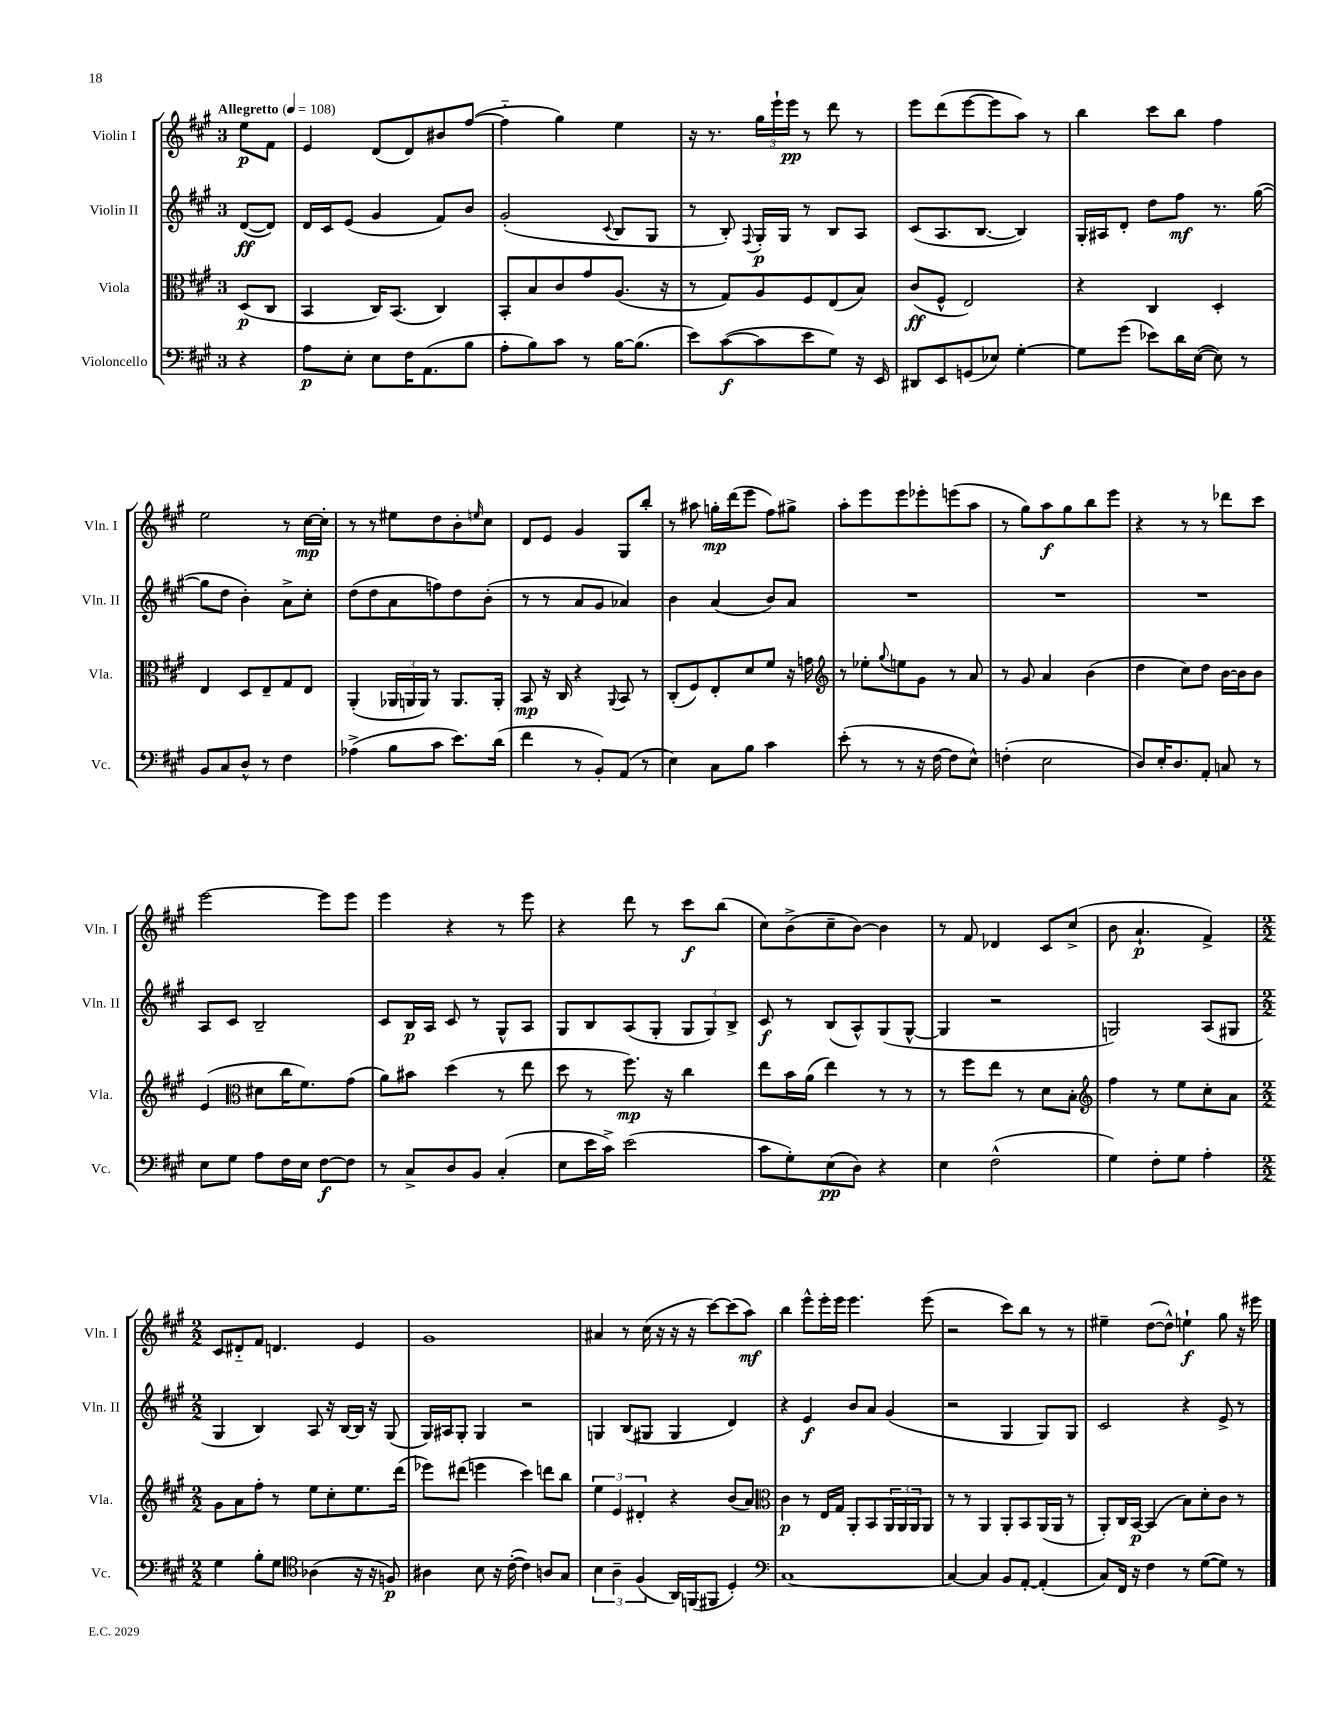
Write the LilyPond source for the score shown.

<<
\new StaffGroup <<
\new Staff = "s0" \with { instrumentName = "Violin I" shortInstrumentName = "Vln. I" } {
    \clef treble \key a \major \once \override Staff.TimeSignature.style = #'single-digit \time 3/4 \partial 4 \tempo "Allegretto" 4 = 108
    e''8\p fis'8 |
    e'4 d'8( d'8) bis'8 fis''8~( |
    fis''4-_ gis''4) e''4 |
    r16 r8. \tuplet 3/2 { gis''16 e'''16-! e'''16\pp } r8 d'''8 r8 |
    e'''8 d'''8( e'''8~ e'''8 a''8) r8 |
    b''4 cis'''8 b''8 fis''4 |
    e''2 r8 cis''16~\mp cis''16-. |
    r8 r8 eis''8 d''8 b'8-. \grace { e''16 } cis''8 |
    d'8 e'8 gis'4 gis8 b''8-. |
    r8 ais''8 g''16-.\mp d'''16( e'''8 fis''8) gis''8-> |
    a''8-. e'''8 e'''8 ees'''8-. e'''8( a''8 |
    r8 gis''8) a''8\f gis''8 b''8 e'''8 |
    r4 r8 r8 des'''8 cis'''8 |
    e'''2~ e'''8 e'''8 |
    e'''4 r4 r8 e'''8 |
    r4 d'''8 r8 cis'''8\f b''8( |
    cis''8) b'8->( cis''8-- b'8~) b'4 |
    r8 fis'8 des'4 cis'8 cis''8->( |
    b'8 a'4.-!\p fis'4->) |
    \numericTimeSignature \time 2/2 cis'8 dis'8-_ fis'8 d'4. e'4 |
    gis'1 |
    ais'4 r8 cis''16( r16 r16 r16 cis'''8~) cis'''8( a''8\mf) |
    b''4 e'''8-^ e'''16-. e'''16 e'''4. e'''8( |
    r2 cis'''8) b''8 r8 r8 |
    eis''4-- d''8~( d''8-^) e''4-!\f gis''8 r16 eis'''16 \bar "|." |
}
\new Staff = "s1" \with { instrumentName = "Violin II" shortInstrumentName = "Vln. II" } {
    \clef treble \key a \major \once \override Staff.TimeSignature.style = #'single-digit \time 3/4 \partial 4
    d'8~\ff( d'8) |
    d'16 cis'16 e'8( gis'4 fis'8) b'8 |
    gis'2-.( \appoggiatura { cis'8 } b8 gis8 |
    r8 b8-.) \appoggiatura { fis8 } gis16-.\p gis16 r8 b8 a8 |
    cis'8( a8. b8.~ b4) |
    gis16-. ais16 d'8-. d''8 fis''8\mf r8. gis''16~( |
    gis''8 d''8 b'4-.) a'8-> cis''8-. |
    d''8( d''8 a'8 f''8) d''8 b'8-.( |
    r8 r8 a'8 gis'8 aes'4) |
    b'4 a'4( b'8) a'8 |
    R2. |
    R2. |
    R2. |
    a8 cis'8 b2-- |
    cis'8 b16\p a16 cis'8 r8 gis8-^ a8 |
    gis8 b8 a8( gis8-. \tuplet 3/2 { gis8 gis8) b8-> } |
    cis'8\f r8 b8( a8-^) gis8( gis8~-^ |
    gis4 r2 |
    g2) a8( gis8 |
    \numericTimeSignature \time 2/2 gis4 b4) a8 r16 b16~ b16 r16 gis8( |
    gis16) ais16 gis8-. gis4 r2 |
    g4 b8( gis8 gis4 d'4) |
    r4 e'4\f b'8 a'8 gis'4( |
    r2 gis4 gis8) gis8 |
    cis'2 r4 e'8-> r8 \bar "|." |
}
\new Staff = "s2" \with { instrumentName = "Viola" shortInstrumentName = "Vla." } {
    \clef alto \key a \major \once \override Staff.TimeSignature.style = #'single-digit \time 3/4 \partial 4
    d8\p( cis8 |
    b,4 cis16) b,8.( cis4) |
    b,8-. b8 cis'8 gis'8 a8.( r16 |
    r8 gis8) a8 fis8 e8( b8) |
    cis'8\ff( fis8-^ e2) |
    r4 cis4 d4-. |
    e4 d8 e8-- gis8 e8 |
    a,4-.( \tuplet 3/2 { aes,16 a,16 a,16) } r8 a,8. a,16-. |
    b,8\mp r16 cis16 r4 \appoggiatura { a,8 } b,8 r8 |
    cis8-.( fis8) e8-. d'8 fis'8 r16 g'16 |
    \clef treble r8 ees''8-. \appoggiatura { gis''8 } e''8 gis'8 r8 a'8 |
    r8 gis'8 a'4 b'4( |
    d''4 cis''8) d''8 b'16~ b'16 b'8 |
    e'4( \clef alto dis'8 cis''16 fis'8.) gis'8( |
    a'8) bis'8 d''4( r8 e''8 |
    d''8 r8 fis''8.\mp) r16 cis''4 |
    e''8 b'16 a'16( e''4) r8 r8 |
    r8 fis''8 e''8 r8 d'8 b8-. |
    \clef treble fis''4 r8 e''8 cis''8-. a'8 |
    \numericTimeSignature \time 2/2 gis'8 a'8 fis''8-. r8 e''8 cis''8-. e''8. d'''16( |
    ees'''8) dis'''8( e'''4 cis'''4) d'''8 b''8 |
    \tuplet 3/2 { e''4 e'4 dis'4-. } r4 b'8( a'8) |
    \clef alto cis'4\p r8 e16 gis16 a,8-. b,8 \tuplet 3/2 { a,16 a,16 a,16 } a,8 |
    r8 r8 a,4 a,8-. b,8 a,16( a,16 r8 |
    a,8-.) cis16 b,16~\p b,4( b8) d'8-. cis'8 r8 \bar "|." |
}
\new Staff = "s3" \with { instrumentName = "Violoncello" shortInstrumentName = "Vc." } {
    \clef bass \key a \major \once \override Staff.TimeSignature.style = #'single-digit \time 3/4 \partial 4
    r4 |
    a8\p e8-. e8 fis16 a,8.( b8 |
    a8-. b8) cis'8 r8 b16~ b8.( |
    e'8) cis'8~\f( cis'8 e'8 gis8) r16 e,16 |
    dis,8 e,8 g,8( ees8) gis4~-. |
    gis8 gis'8( ees'8) d'16 e16~( e8) r8 |
    b,8 cis8 d8-^ r8 fis4 |
    aes4->( b8 cis'8 e'8.) d'16( |
    fis'4 r8 b,8-.) a,8( r8 |
    e4) cis8 b8 cis'4 |
    e'8-.( r8 r8 r16 fis16~ fis8 e8-^) |
    f4-.( e2 |
    d8) e16-. d8. a,8-. c8 r8 |
    e8 gis8 a8 fis16 e16 fis8~\f fis8 |
    r8 cis8-> d8 b,8 cis4-.( |
    e8 e'16 cis'16->) e'2( |
    cis'8 gis8-.) e8\pp( d8) r4 |
    e4 fis2-^( |
    gis4) fis8-. gis8 a4-. |
    \numericTimeSignature \time 2/2 gis4 b8-. gis8 \clef tenor aes4( r16 r16 f8\p) |
    ais4 b8 r16 cis'16~-.( cis'4) a8 gis8 |
    \tuplet 3/2 { b4 a4-- fis4( } a,16) f,16( fis,8 d4-.) |
    \clef bass cis1~ |
    cis4~ cis4 b,8 a,8~-. a,4-.( |
    cis8) fis,16 r16 fis4 r8 gis8~( gis8) r8 \bar "|." |
}
>>
>>
\layout { \context { \Score \remove "Bar_number_engraver" } }
